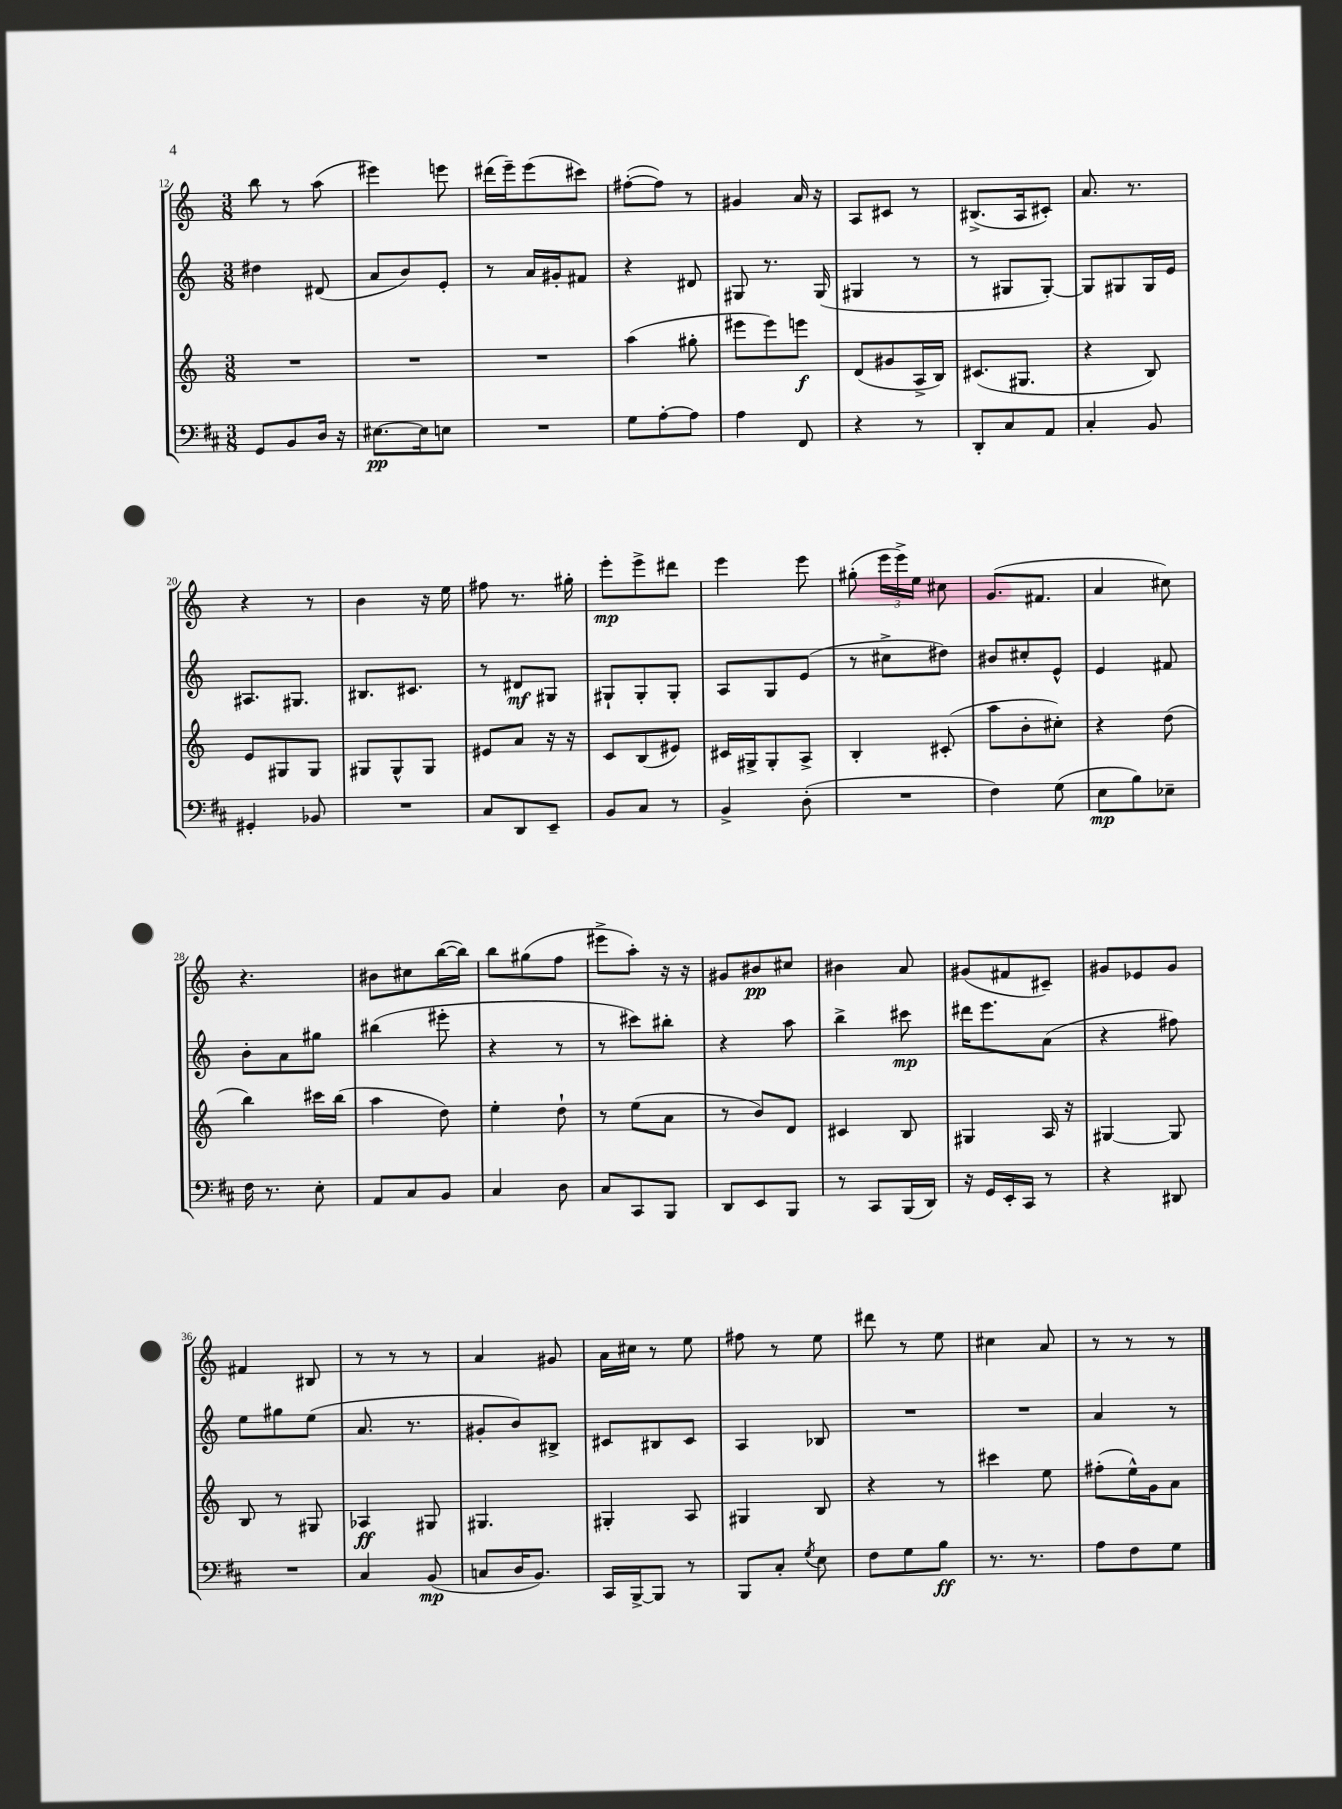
<<
\new StaffGroup <<
\new Staff = "s0" {
    \clef treble \key c \major \numericTimeSignature \time 3/8
    \autoBeamOff b''8 r8 a''8( |
    eis'''4) e'''8 |
    dis'''16[( e'''16--) e'''8( cis'''8]) |
    fis''8[~-.( fis''8]) r8 |
    gis'4 a'16 r16 |
    a8[ cis'8] r8 |
    bis8.[->( a16 cis'8]-.) |
    a'8. r8. |
    r4 r8 |
    b'4 r16 e''16 |
    fis''8 r8. gis''16-. |
    e'''8[-.\mp e'''8-> dis'''8] |
    e'''4 e'''8 |
    gis''8-.( \tuplet 3/2 { e'''16[ e'''16->) e''16] } cis''8 |
    g'8.[( fis'8.] |
    a'4 cis''8) |
    r4. |
    bis'8[ cis''8 b''16~( b''16]) |
    b''8[ gis''8( f''8] |
    eis'''8[-> a''8]-.) r16 r16 |
    gis'8[ bis'8\pp cis''8] |
    bis'4 a'8 |
    gis'8[( fis'8 cis'8]--) |
    gis'8[ ees'8 gis'8] |
    fis'4 bis8 |
    r8 r8 r8 |
    a'4 gis'8 |
    a'16[ cis''16] r8 e''8 |
    fis''8 r8 e''8 |
    dis'''8 r8 e''8 |
    cis''4 a'8 |
    r8 r8 r8 \bar "|." |
}
\new Staff = "s1" {
    \clef treble \key c \major \numericTimeSignature \time 3/8
    \autoBeamOff dis''4 dis'8( |
    a'8[ b'8) e'8]-. |
    r8 a'16[ gis'16-. fis'8] |
    r4 dis'8 |
    gis8 r8. gis16( |
    gis4 r8 |
    r8 gis8[ gis8]~-.) |
    gis8[ gis8 gis16 e'16] |
    ais8.[ gis8.] |
    bis8.[ cis'8.] |
    r8 dis'8[\mf gis8] |
    gis8[-! gis8-. gis8]-. |
    a8[ g8 e'8]( |
    r8 cis''8[-> dis''8]) |
    bis'8[ cis''8-. e'8]-^ |
    e'4 fis'8 |
    b'8[-. a'8 gis''8] |
    bis''4( eis'''8-. |
    r4 r8 |
    r8 cis'''8[) bis''8]-. |
    r4 a''8 |
    b''4-> cis'''8\mp |
    dis'''16[ e'''8. a'8]( |
    r4 fis''8) |
    e''8[ gis''8 e''8]( |
    a'8. r8. |
    gis'8[-. b'8) bis8]-> |
    cis'8[ bis8 cis'8] |
    a4 bes8 |
    R4. |
    R4. |
    a'4 r8 \bar "|." |
}
\new Staff = "s2" {
    \clef treble \key c \major \numericTimeSignature \time 3/8
    \autoBeamOff R4. |
    R4. |
    R4. |
    a''4( gis''8-. |
    eis'''8[ eis'''8) e'''8]\f |
    d'8[( gis'8 a16-> b16]) |
    cis'8.[( gis8.] |
    r4 b8) |
    e'8[ gis8 gis8] |
    gis8[ gis8-^ gis8] |
    eis'8[ a'8] r16 r16 |
    c'8[ b8( eis'8]) |
    cis'16[ gis16-> gis8-. a8]-> |
    b4-. cis'8-.( |
    a''8[ b'8-. cis''8]-.) |
    r4 d''8( |
    b''4) cis'''16[ b''16]( |
    a''4 d''8) |
    e''4-. d''8-! |
    r8 e''8[( a'8] |
    r8 b'8[) d'8] |
    cis'4 b8 |
    gis4 a16 r16 |
    gis4~ gis8 |
    b8 r8 gis8 |
    aes4\ff gis8 |
    gis4. |
    gis4-. a8 |
    gis4 b8 |
    r4 r8 |
    cis'''4 e''8 |
    fis''8[-.( e''16-^) g'16 a'8] \bar "|." |
}
\new Staff = "s3" {
    \clef bass \key d \major \numericTimeSignature \time 3/8
    \autoBeamOff g,8[ b,8 d16] r16 |
    eis8.[~\pp eis16 e8] |
    R4. |
    g8[ a8~-. a8] |
    a4 fis,8 |
    r4 r8 |
    d,8[-. cis8 a,8] |
    cis4-. b,8 |
    gis,4-. bes,8 |
    R4. |
    cis8[ d,8 e,8]-- |
    b,8[ cis8] r8 |
    b,4-> d8-.( |
    R4. |
    fis4) g8( |
    e8[\mp b8) ees8]-- |
    fis16 r8. e8-. |
    a,8[ cis8 b,8] |
    cis4 d8 |
    cis8[ cis,8 b,,8] |
    d,8[ e,8 b,,8] |
    r8 cis,8[ b,,16( d,16]) |
    r16 g,16[ e,16-. cis,16] r8 |
    r4 dis,8 |
    R4. |
    cis4 b,8\mp( |
    c8[ d16 b,8.]) |
    cis,16[ b,,16~-> b,,8] r8 |
    b,,8[ cis8]-. \acciaccatura { g8 } e8 |
    fis8[ g8 b8]\ff |
    r8. r8. |
    a8[ fis8 g8] \bar "|." |
}
>>
>>
\layout { \context { \Score currentBarNumber = #12 } }
